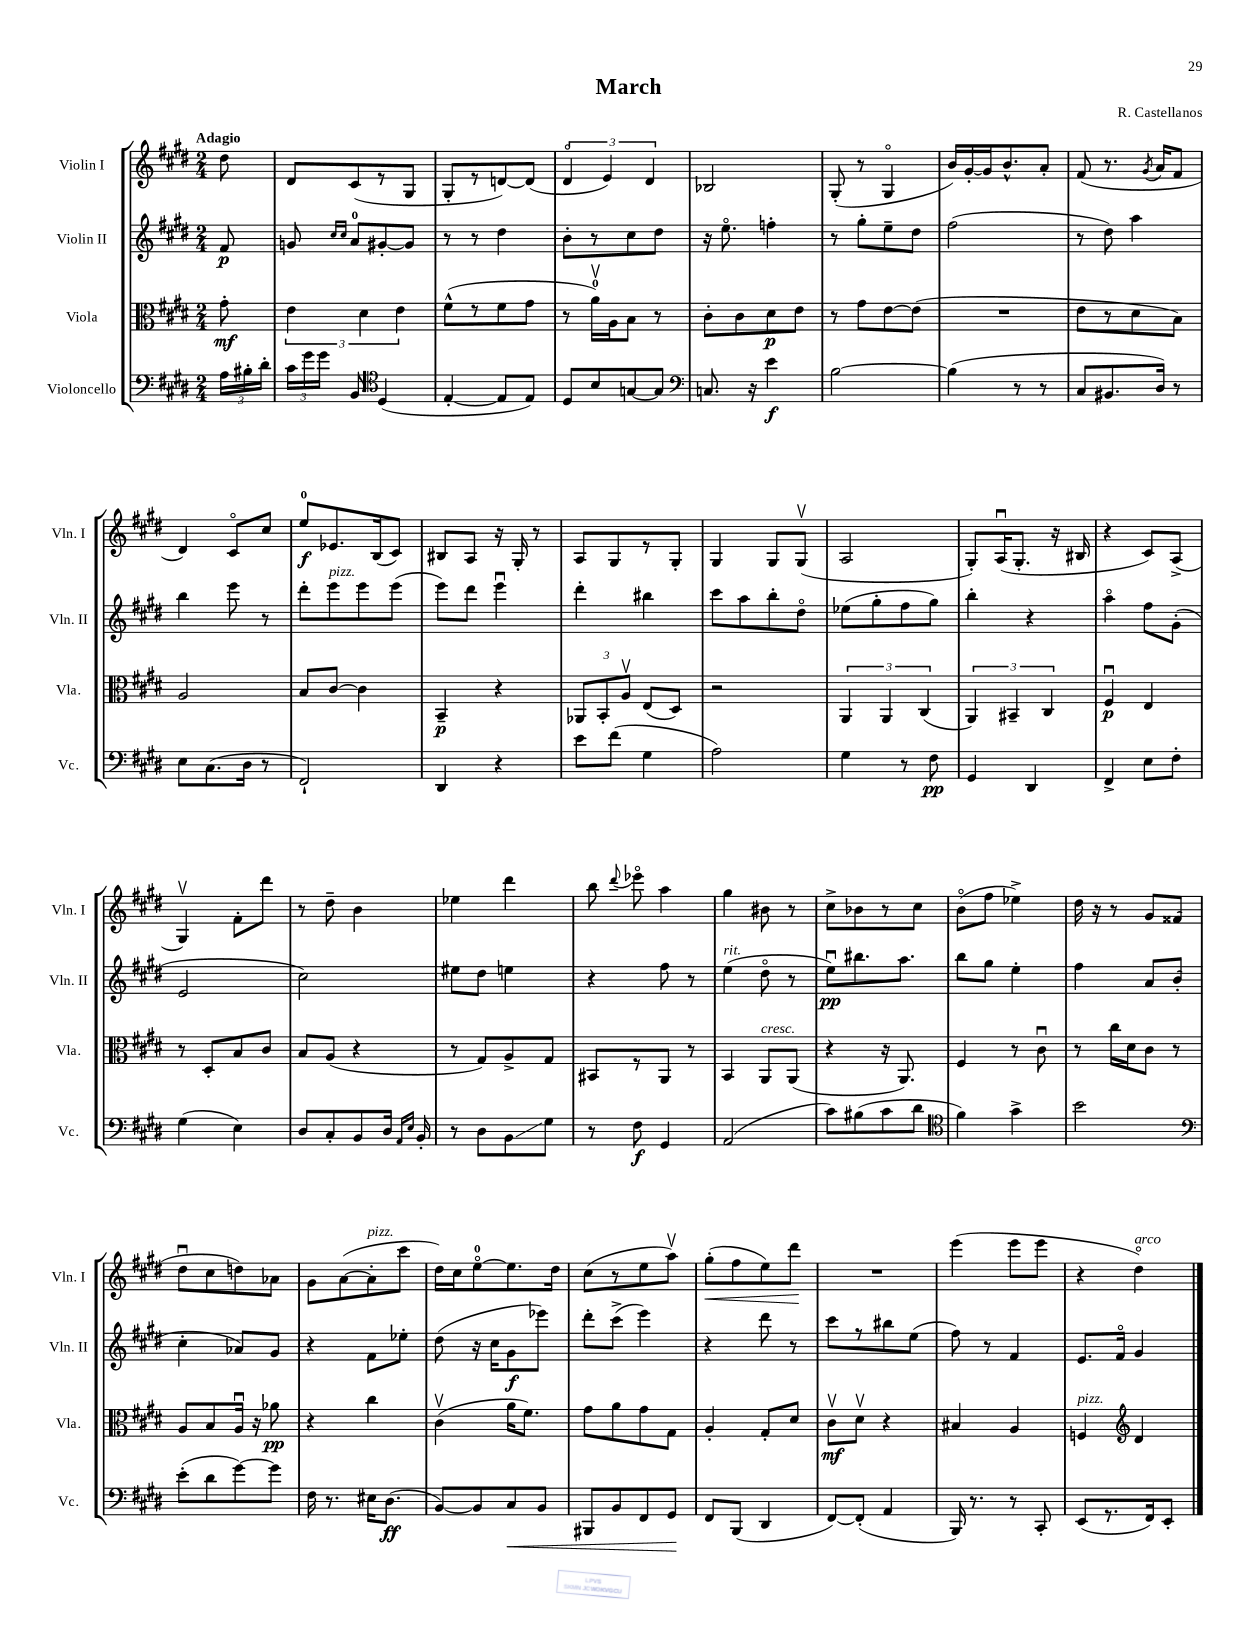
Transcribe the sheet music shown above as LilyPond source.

\header { title = "March" composer = "R. Castellanos" }
<<
\new StaffGroup <<
\new Staff = "s0" \with { instrumentName = "Violin I" shortInstrumentName = "Vln. I" } {
    \clef treble \key e \major \numericTimeSignature \time 2/4 \partial 8 \tempo "Adagio"
    \autoBeamOff dis''8 |
    dis'8[ cis'8( r8 gis8] |
    gis8[-. r8 d'8~) d'8]( |
    \tuplet 3/2 { dis'4\flageolet e'4) dis'4 } |
    bes2 |
    gis8-.( r8 gis4\flageolet |
    b'16[) gis'16~-. gis'16 b'8.-^ a'8]-. |
    fis'8( r8. \acciaccatura { gis'8 } a'16[ fis'8] |
    dis'4) cis'8[\flageolet cis''8] |
    e''8[-0\f ees'8. b16( cis'8]) |
    bis8[ a8] r16 gis16-. r8 |
    a8[ gis8 r8 gis8]-. |
    gis4 gis8[ gis8]\upbow( |
    a2 |
    gis8[-.) a16\downbow( gis8.]-. r16 bis16 |
    r4 cis'8[) a8]->( |
    gis4\upbow) fis'8[-. dis'''8] |
    r8 dis''8-- b'4 |
    ees''4 dis'''4 |
    b''8 \appoggiatura { dis'''8 } ees'''8\flageolet a''4 |
    gis''4 bis'8 r8 |
    cis''8[-> bes'8 r8 cis''8] |
    b'8[\flageolet( fis''8] ees''4->) |
    dis''16 r16 r8 gis'8[ fisis'8]( |
    dis''8[\downbow cis''8 d''8) aes'8] |
    gis'8[ a'8~( a'8-.^\markup { \italic "pizz." } cis'''8] |
    dis''16[) cis''16 e''8-0~\flageolet e''8. dis''16] |
    cis''8[( r8 e''8 a''8]\upbow) |
    gis''8[-.\<( fis''8 e''8) dis'''8]\! |
    R2 |
    e'''4( e'''8[ e'''8] |
    r4 dis''4\flageolet^\markup { \italic "arco" }) \bar "|." |
}
\new Staff = "s1" \with { instrumentName = "Violin II" shortInstrumentName = "Vln. II" } {
    \clef treble \key e \major \numericTimeSignature \time 2/4 \partial 8
    \autoBeamOff fis'8\p |
    g'8 \grace { cis''16[ cis''16] } a'8[-0 gis'8~-. gis'8] |
    r8 r8 dis''4 |
    b'8[-. r8 cis''8 dis''8] |
    r16 e''8.\flageolet f''4-. |
    r8 gis''8[-. e''8-- dis''8] |
    fis''2( |
    r8 dis''8) a''4 |
    b''4 e'''8 r8 |
    dis'''8[-. e'''8^\markup { \italic "pizz." } e'''8 e'''8]( |
    e'''8[) dis'''8] e'''4\downbow |
    dis'''4-. bis''4 |
    cis'''8[ a''8 b''8-. dis''8]\flageolet |
    ees''8[( gis''8-. fis''8 gis''8]) |
    b''4-. r4 |
    a''4\flageolet fis''8[ gis'8]-.( |
    e'2 |
    cis''2) |
    eis''8[ dis''8] e''4 |
    r4 fis''8 r8 |
    e''4^\markup { \italic "rit." }( dis''8\flageolet r8 |
    e''8[\downbow\pp) bis''8. a''8.] |
    b''8[ gis''8] e''4-. |
    fis''4 a'8[ b'8]-.( |
    cis''4-. aes'8[) gis'8] |
    r4 fis'8[ ees''8]-. |
    dis''8( r16 cis''16[ gis'8\f ees'''8]) |
    dis'''8[-. cis'''8]->( e'''4) |
    r4 dis'''8 r8 |
    cis'''8[ r8 bis''8 e''8]( |
    fis''8) r8 fis'4 |
    e'8.[ fis'16]\flageolet gis'4 \bar "|." |
}
\new Staff = "s2" \with { instrumentName = "Viola" shortInstrumentName = "Vla." } {
    \clef alto \key e \major \numericTimeSignature \time 2/4 \partial 8
    \autoBeamOff gis'8-.\mf |
    \tuplet 3/2 { e'4 dis'4 e'4 } |
    fis'8[-^( r8 fis'8 gis'8] |
    r8 a'16[-0\upbow) a16 b8] r8 |
    cis'8[-. cis'8 dis'8\p e'8] |
    r8 gis'8[ e'8~ e'8]( |
    R2 |
    e'8[ r8 dis'8 b8]) |
    a2 |
    b8[ cis'8]~ cis'4 |
    b,4--\p r4 |
    \tuplet 3/2 { aes,8[ b,8-. a8]\upbow } e8[( dis8]) |
    r2 |
    \tuplet 3/2 { a,4 a,4 cis4( } |
    \tuplet 3/2 { a,4) bis,4-- cis4 } |
    fis4\downbow\p e4 |
    r8 dis8[-. b8 cis'8] |
    b8[ a8]( r4 |
    r8 gis8[) a8-> gis8] |
    bis,8[ r8 a,8] r8 |
    b,4 a,8[^\markup { \italic "cresc." } a,8]( |
    r4 r16 a,8.) |
    fis4 r8 cis'8\downbow |
    r8 cis''16[ dis'16 cis'8] r8 |
    a8[ b8 a16]\downbow r16 aes'8\pp |
    r4 cis''4 |
    cis'4\upbow( a'16[ fis'8.]) |
    gis'8[ a'8 gis'8 gis8] |
    a4-. gis8[-. dis'8] |
    cis'8[\upbow\mf dis'8]\upbow r4 |
    bis4 a4 |
    f4^\markup { \italic "pizz." } \clef treble dis'4 \bar "|." |
}
\new Staff = "s3" \with { instrumentName = "Violoncello" shortInstrumentName = "Vc." } {
    \clef bass \key e \major \numericTimeSignature \time 2/4 \partial 8
    \autoBeamOff \tuplet 3/2 { a16[ bis16-. dis'16]-. } |
    \tuplet 3/2 { cis'16[ gis'16 gis'16] } b,8 \clef tenor dis4( |
    e4~-. e8[ e8]) |
    dis8[ b8 g8~ g8] |
    \clef bass c8. r16 e'4\f |
    b2~ |
    b4( r8 r8 |
    cis8[ bis,8. dis16]) r8 |
    e8[ cis8.( dis16] r8 |
    fis,2-!) |
    dis,4 r4 |
    e'8[ fis'8]( gis4 |
    a2) |
    gis4 r8 fis8\pp |
    gis,4 dis,4 |
    fis,4-> e8[ fis8]-. |
    gis4( e4) |
    dis8[ cis8-. b,8 dis16] \grace { a,16[ e16] } b,16-. |
    r8 dis8[ b,8\glissando gis8] |
    r8 fis8\f gis,4 |
    a,2( |
    cis'8[) bis8( cis'8 dis'8] |
    \clef tenor fis'4) gis'4-> |
    b'2 |
    \clef bass e'8[-.( dis'8 gis'8~) gis'8] |
    fis16 r8. eis16[ dis8.]\ff( |
    b,8[~) b,8 cis8\< b,8] |
    bis,,8[ b,8 fis,8 gis,8]\! |
    fis,8[ b,,8]( dis,4 |
    fis,8[~) fis,8]-.( a,4 |
    b,,16) r8. r8 cis,8-. |
    e,8[( r8. fis,16) e,8]-. \bar "|." |
}
>>
>>
\layout { \context { \Score \remove "Bar_number_engraver" } }
